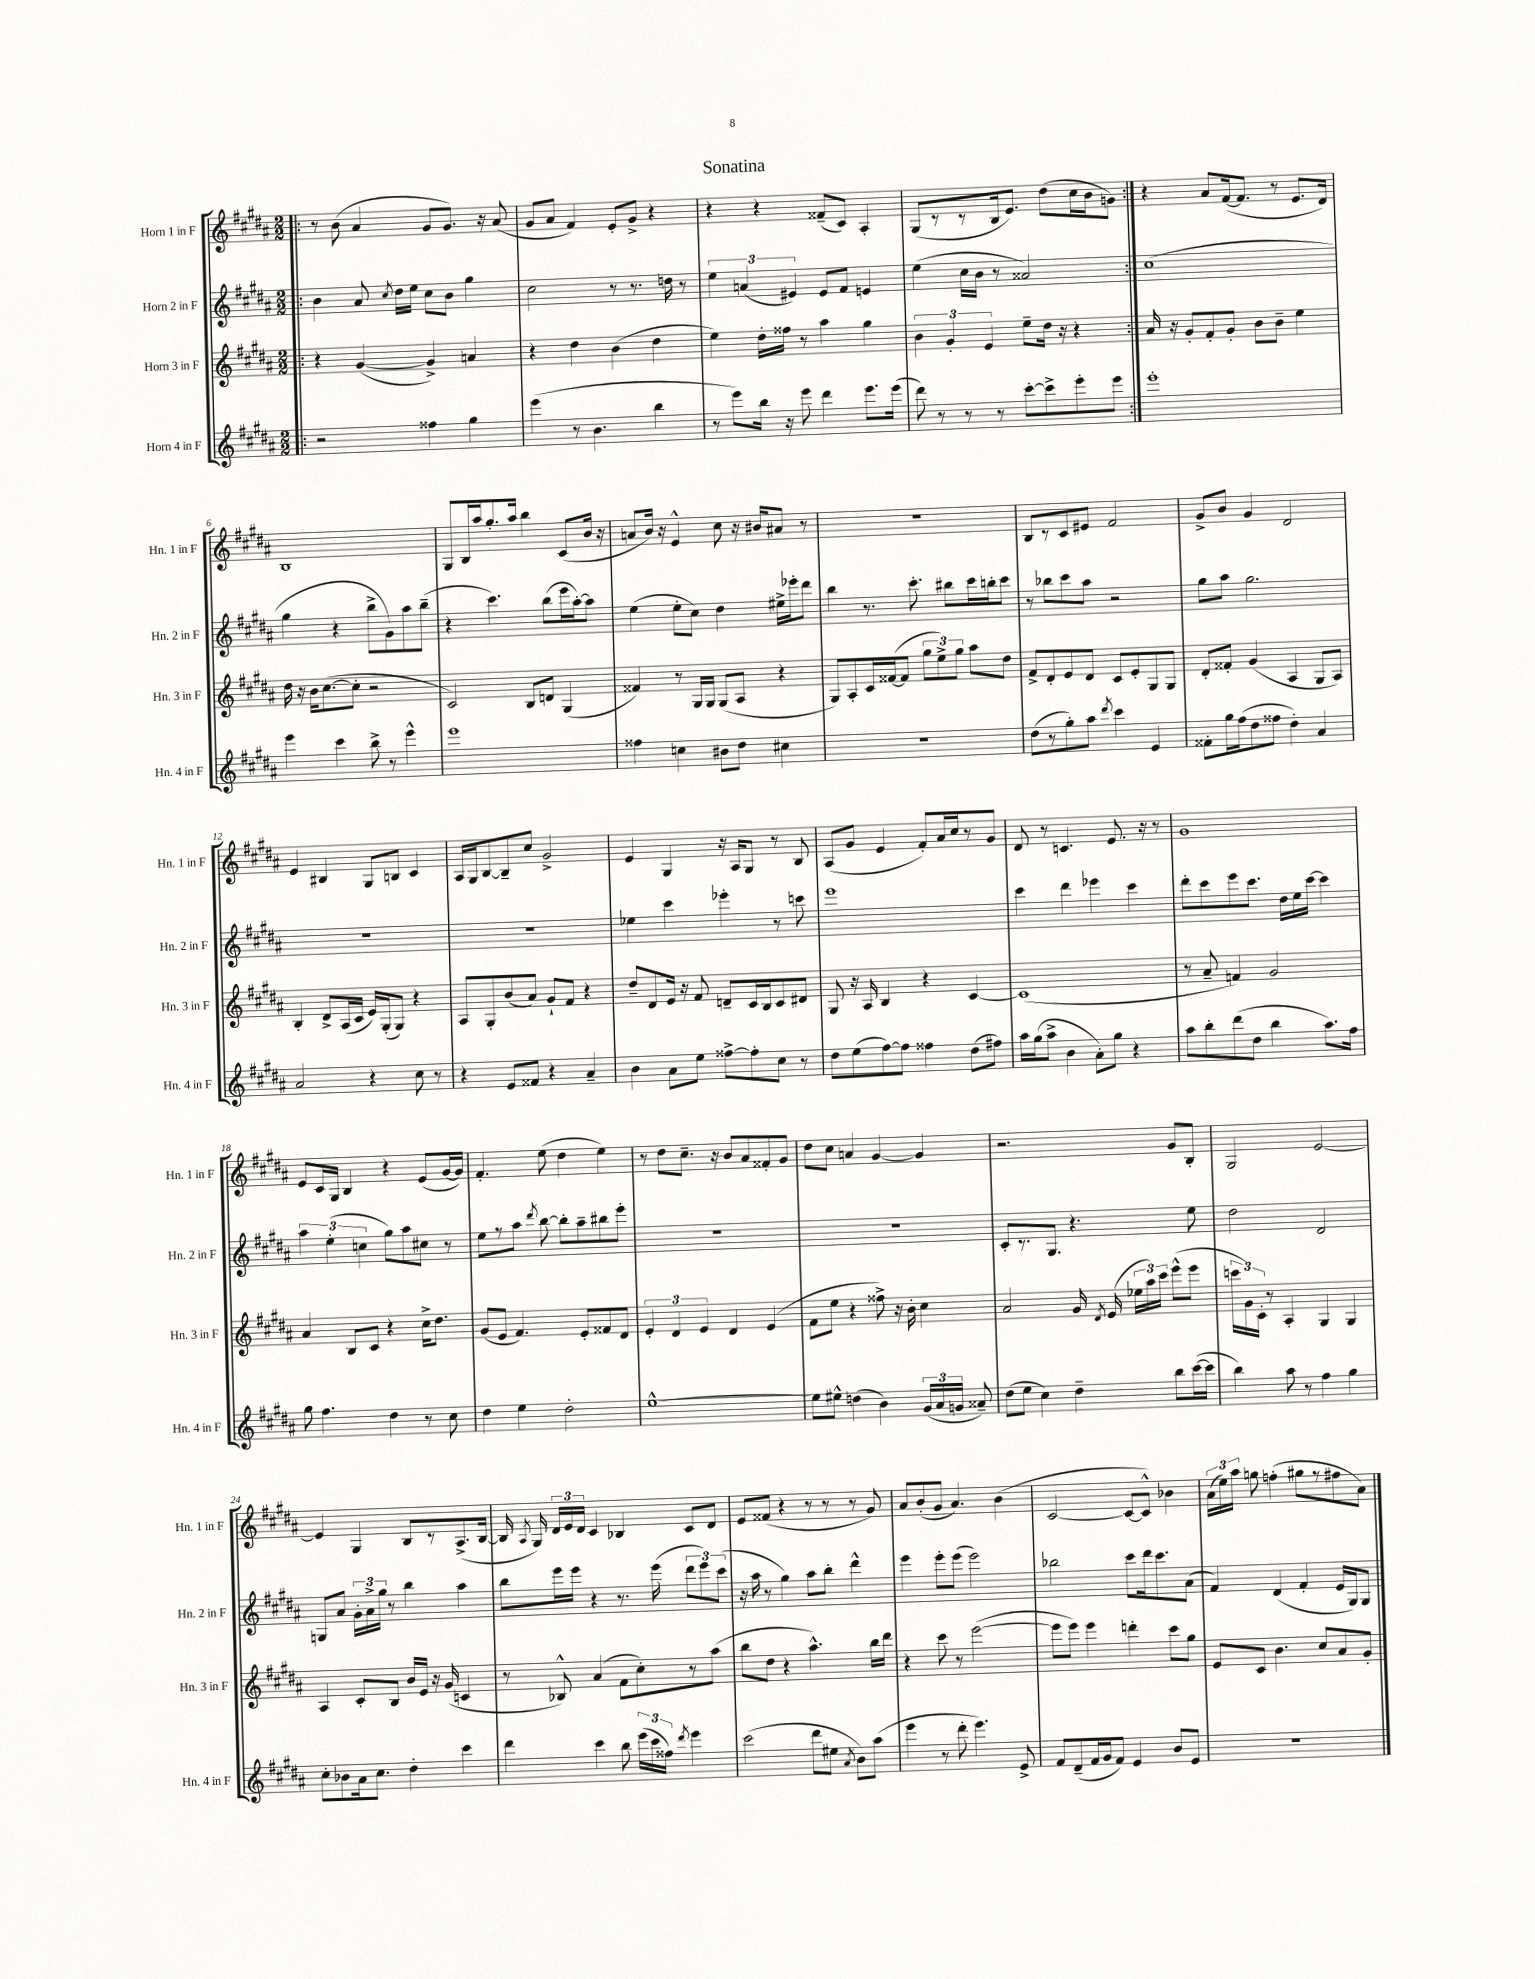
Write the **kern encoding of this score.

**kern	**kern	**kern	**kern
*part4	*part3	*part2	*part1
*staff4	*staff3	*staff2	*staff1
*I"Horn 4 in F	*I"Horn 3 in F	*I"Horn 2 in F	*I"Horn 1 in F
*I'Hn. 4 in F	*I'Hn. 3 in F	*I'Hn. 2 in F	*I'Hn. 1 in F
*clefG2	*clefG2	*clefG2	*clefG2
*k[f#c#g#d#a#]	*k[f#c#g#d#a#]	*k[f#c#g#d#a#]	*k[f#c#g#d#a#]
*M2/2	*M2/2	*M2/2	*M2/2
=1!|:	=1!|:	=1!|:	=1!|:
2r	4r	4b\	8r
.	.	.	(8b\
.	([4g#/	8a#/	4a#/
.	.	8qcc#/	.
.	.	16dd#\LL	.
.	.	16ee\JJ	.
4ff##X\	4g#^/])	8cc#\L	8g#/L
.	.	8b\J	8.g#/J)
4gg#\	4an/	4gg#\	.
.	.	.	16r
.	.	.	(8a#/
=2	=2	=2	=2
(4eee\	4r	2cc#\	8g#/L
.	.	.	8a#/J
8r	4dd#\	.	4f#/)
4.b\	.	.	.
.	(4b\	8r	8e'/L
.	.	8.r	8g#^/J
4bb\	4dd#\	.	4r
.	.	16ddn\	.
.	.	8r	.
=3	=3	=3	=3
8r	4ee\)	6ee\	4r
8eee\L)	.	.	.
.	.	(6an/	.
16bb\Jk	16dd#'\LL	.	4r
16r	16ff##X\JJ	.	.
.	.	6e#X/)	.
8eee\	8r	.	.
4ddd#\	4aa#\	8e#/L	(8f##X~/L
.	.	8f#/J	8c#/J)
8.eee\L	4gg#\	4en/	4A#'/
(16eee\Jk	.	.	.
=4	=4	=4	=4
8ddd#\)	6b\	(4ee\	(8G#/L
8r	.	.	8r
.	6g#'/	.	.
8r	.	16cc#\LL	8r
.	.	16b\JJ	.
.	6e/	.	.
8r	.	8r	16B/k
.	.	.	8.e/J)
[8ccc#'\L	8ee~\L	2a##X/)	.
8ccc#^\]	16dd#\Jk	.	(8dd#\L
.	16r	.	.
8eee'\	4r	.	16cc#\L
.	.	.	16b\J
8eee\J	.	.	8gn\J)
=5:|!	=5:|!	=5:|!	=5:|!
1eee'	16a#/	(1cc#	4r
.	16r	.	.
.	8g#'/L	.	.
.	8f#'/	.	8a#/L
.	8g#'/J	.	([16f#/k
.	.	.	8.f#/J]
.	8b\L	.	.
.	8b~\J	.	8r
.	4ee\	.	8.e/L
.	.	.	16d#/Jk)
!!LO:LB:g=z
=6	=6	=6	=6
4eee\	16dd#\	4gg#\	1B
.	16r	.	.
.	16b\KL	.	.
.	([8.cc#\	.	.
4ccc#\	.	4r	.
.	8cc#'\J]	.	.
8bb^\	2r	8bb^\L	.
8r	.	8g#\)	.
4eee^^\	.	8aa#\	.
.	.	(8bb~\J	.
=7	=7	=7	=7
1eee	2c#/)	4r	8G#/L
.	.	.	16B/L
.	.	.	16aa#/J
.	.	4.ccc#\)	8.gg#'/
.	.	.	16aa#/Jk
.	8B/L	.	4bb\
.	8dn/J	(8bb\L	.
.	(4G#/	16eee\L	(8c#/L
.	.	[16aa#'\J)	.
.	.	8aa#\J]	16b/Jk
.	.	.	16r
=8	=8	=8	=8
4ff##X\	4f##X/)	(4ee\	8an/L
.	.	.	16b/Jk)
.	.	.	16r
4ccn\	8r	8ee'\L	4e^^/
.	16G#/LL	8cc#\J)	.
.	16G#/JJ	.	.
8b#X\L	(8G#/L	4dd#\	8cc#\
8dd#\J	8A#/J	.	16r
.	.	.	16b#X/KL
4cc#X\	4r	16ee#X^\LL	8a#X/J
.	.	16eee-X'\J	.
.	.	8ddd#\J	8r
=9	=9	=9	=9
1r	8G#/L)	4bb\	1r
.	8A#'/	.	.
.	16c#/L	8.r	.
.	([16f##X/J	.	.
.	8f##/J]	.	.
.	.	8.ccc#'\	.
.	12gg#\L	.	.
.	12ee^\)	.	.
.	.	8bb#X\L	.
.	12gg#\J	.	.
.	8aa#\L	16ccc#\L	.
.	.	16bbn'\J	.
.	8dd#\J	8ccc#\J	.
=10	=10	=10	=10
(8dd#\L	8f#^/L	8r	8B/L
8r	8d#'/	8bb-X\L	8r
8gg#'\)	8e/	8ccc#\	8c#/
8aa#\J	8d#/J	8aa#\J	8e#X/J
8qddd#/	.	.	.
4ccc#\	8c#/L	2r	2f#/
.	8e'/	.	.
4e/	8G#/	.	.
.	8G#/J	.	.
=11	=11	=11	=11
8f##X'\L	8d#'/L	8gg#\L	8g#^/L
16gg#\L	8f##X'/J	8aa#\J	8b/J
(16ff#\J	.	.	.
8dd#\	(4g#/	2.gg#\	4g#/
8ff##X\J	.	.	.
4dd#'\)	4A#/	.	2d#/
4a#/	8G#/L	.	.
.	8A#/J)	.	.
!!LO:LB:g=z
=12	=12	=12	=12
2a#/	4B'/	1r	4e/
.	8d#^/L	.	4B#X/
.	(16A#/L	.	.
.	16c#/JJ	.	.
4r	16e/LL)	.	8G#/L
.	(16G#'/J	.	.
.	8G#/J)	.	8Bn/J
8cc#\	4r	.	4c#/
8r	.	.	.
=13	=13	=13	=13
4r	8A#/L	1r	16A#/LL
.	.	.	16G#/J
.	8G#'/	.	[8B/
8e/L	(8b/	.	8B~/]
8f##X/J	8a#/J)	.	8cc#/J
4r	8g#`/L	.	2g#^/
.	8f#/J	.	.
4a#~/	4r	.	.
=14	=14	=14	=14
4b\	8dd#~/L	4ee-X\	4e/
.	8d#/	.	.
8a#\L	16e/Jk	4ccc#\	4G#/
.	16r	.	.
8ee\J	8f#/	.	.
[8ff##X^\L	8dn~/L	4eee-X'\	16r
.	.	.	16A#/KL
8ff##'\]	16c#/L	.	8G#/J
.	16B/J	.	.
8cc#\J	8c#/	8r	8r
8r	8d#X/J	8cccn\	8B/
=15	=15	=15	=15
8dd#\L	8G#/	1eee	(8A#/L
(8ee\	16r	.	8g#/J
.	16A#/	.	.
[8ff#\)	4B/	.	4e/
8ff#\J]	.	.	.
4ff##X\	4r	.	8f#'/L)
.	.	.	16a#/L
.	.	.	16cc#/J
(8dd#\L	[4c#/	.	8r
8ff#X\J)	.	.	8g#/J
=16	=16	=16	=16
16aa#\LL	(1c#]	4ccc#\	8d#/
(16gg#\J	.	.	.
8aa#^\J	.	.	8r
4b\	.	4ddd#\	4.cn/
8a#'\L)	.	4eee-X\	.
8gg#\J	.	.	8.e/
4r	.	4ccc#\	.
.	.	.	16r
.	.	.	8r
=17	=17	=17	=17
8aa#\L	8r	8ddd#'\L	1g#
8bb'\	8a#~/	8ccc#\	.
(8ddd#\	4fn/)	8eee\	.
8dd#\J	.	8.ccc#\J	.
4bb\	2g#/	.	.
.	.	16dd#\LL	.
.	.	16ee\	.
.	.	[16ccc#\JJ	.
8.aa#\L)	.	4ccc#\]	.
16ff#\Jk	.	.	.
!!LO:LB:g=z
=18	=18	=18	=18
8gg#\	4a#/	6aa#\	8e/L
4.ff#\	.	.	16c#/L
.	.	(6ee'\	.
.	.	.	16G#/JJ
.	8B/L	.	4B/
.	.	6ccn\	.
.	8c#/J	.	.
4dd#\	4r	8gg#\L)	4r
.	.	8aa#\	.
8r	16cc#^\KL	8cc#X\J	(8e/L
.	8.dd#\J	.	.
8cc#\	.	8r	[16g#/L
.	.	.	16g#/JJ])
=19	=19	=19	=19
4dd#\	(8g#/L	8ee\L	4.f#'/
.	8e/J	8r	.
4ee\	4.f#/)	8aa#\J	.
.	.	8qddd#/	.
.	.	[8bb\	(8ee\
2dd#'\	.	8bb'\L]	4dd#\
.	8e'/L	8aa#~\	.
.	8f##X/	8bb#X\	4ee\)
.	8d#/J	8eee'\J	.
=20	=20	=20	=20
[1ee^^	6e'/	1r	8r
.	.	.	8dd#\L
.	6d#/	.	.
.	.	.	8.cc#~\J
.	6e/	.	.
.	.	.	16r
.	4d#/	.	8b/L
.	.	.	8a#/
.	(4e/	.	8f##X'/
.	.	.	8g#/J
=21	=21	=21	=21
8ee\L]	8f#\L	1r	8dd#\L
8ee#X^^\J	8ee\J	.	8cc#\J
(4ddn\	4r	.	4an/
4b\)	8ff##X^\)	.	[4g#/
.	16r	.	.
.	16b'\	.	.
(24g#/LL	4cc#\	.	4g#/]
24a#/	.	.	.
24gn/JJ	.	.	.
8a##X~/)	.	.	.
=22	=22	=22	=22
(8dd#\L	2a#/	8c#'/L	2.r
8ee\J	.	8.r	.
4cc#\)	.	.	.
.	.	8.G#/J	.
4dd#~\	16g#/	4.r	.
.	8qd#/	.	.
.	(16e/	.	.
.	24ee-X\LL	.	.
.	24aa#\)	.	.
.	24ccc#\JJ	.	.
8bb\L	(8eee^^\L	.	8g#/L
([16ccc#\L	8eee\J	8ee\	8B'/J
16ccc#\JJ]	.	.	.
=23	=23	=23	=23
4bb\)	24cccn\LL	2dd#\	2G#/
.	24g#\)	.	.
.	24c#'\JJ	.	.
.	8r	.	.
8aa#\	4A#'/	.	.
8r	.	.	.
4ff#\	4G#/	2d#/	[2e/
4gg#\	4G#/	.	.
!!LO:LB:g=z
=24	=24	=24	=24
8cc#'\L	4A#/	8Gn/L	4e/]
8b-X\	.	8a#/J	.
16a#\k	8c#'/L	24g#'\LL	4G#/
.	.	24a#^\	.
8.cc#\J	.	.	.
.	.	24gg#\JJ	.
.	8B/J	8r	.
4dd#'\	16b/LL	4bb\	8B/L
.	16e/JJ	.	.
.	16r	.	8r
.	(16g#/	.	.
4ccc#\	4cn/	4aa#\	(8.A#^/
.	.	.	[16B/Jk
=25	=25	=25	=25
4ddd#\	8r	8bb\L	16B/]
.	.	.	8qA#/
.	.	.	16G#/)
.	8B-X^^/)	16eee\L	24d#/LL
.	.	.	24e/
.	.	16eee\JJ	.
.	.	.	24d#/JJ
4ccc#\	(4a#/	4r	4c#/
8bb\	8f#\L	8.r	4B-X/
(24eee\LL	8cc#'\)	.	.
24ccc#\	.	.	.
.	.	(16eee\	.
24ff##X\JJ)	.	.	.
8qddd#/	.	.	.
4eee\	8r	12ddd#\L	8c#/L
.	.	12eee\)	.
.	(8aa#\J	.	8d#/J
.	.	(12ccc#\J	.
=26	=26	=26	=26
(2ccc#\	8bb\L	16r	8e/L
.	.	16aa#\	.
.	8dd#\J	8r	(8f##X/J
.	4r	4gg#\)	4r
8ddd#\L	4.aa#^^\)	8aa#\L	8r
8ee#X\J	.	8bb'\J	8r
8qa#/	.	.	.
8b\L)	.	4ddd#^^\	8r
(8aa#\J	16bb\LL	.	8g#/)
.	16ddd#\JJ	.	.
=27	=27	=27	=27
4eee\	4r	4eee\	8a#/L
.	.	.	(8b'/
8r	8ccc#\	8eee'\L	8g#/J
8ddd#'\	8r	(8eee\J	4.a#/)
4.eee\)	([2eee\	2eee\)	.
.	.	.	(4b\
8e^/	.	.	.
=28	=28	=28	=28
8f#/L	8eee\L]	2bb-X\	[2c#/
(8d#~/	8eee\J)	.	.
16f#/L	4eee\	.	.
16g#/J	.	.	.
8f#/J)	.	.	.
4e/	4dddn'\	8ccc#\L	8c#/L_
.	.	16ddd#\k	8c#^^/J])
.	.	8.ccc#\	.
8b/L	8ccc#\L	.	4b-X\
8e/J	8gg#\J	(8a#\J	.
=29	=29	=29	=29
1r	8e/L	4f#/)	(24a#\LL
.	.	.	24ee\)
.	.	.	24aa#\JJ
.	8c#/J	.	8ggn\
.	4.b\	(4d#/	(4ffn'\
.	.	4f#'/	8gg#X\L
.	8cc#/L	.	8r
.	8a#/	16e/LL	8ff#X\
.	.	16G#/J)	.
.	8g#'/J	8G#/J	8a#\J)
==	==	==	==
*-	*-	*-	*-
